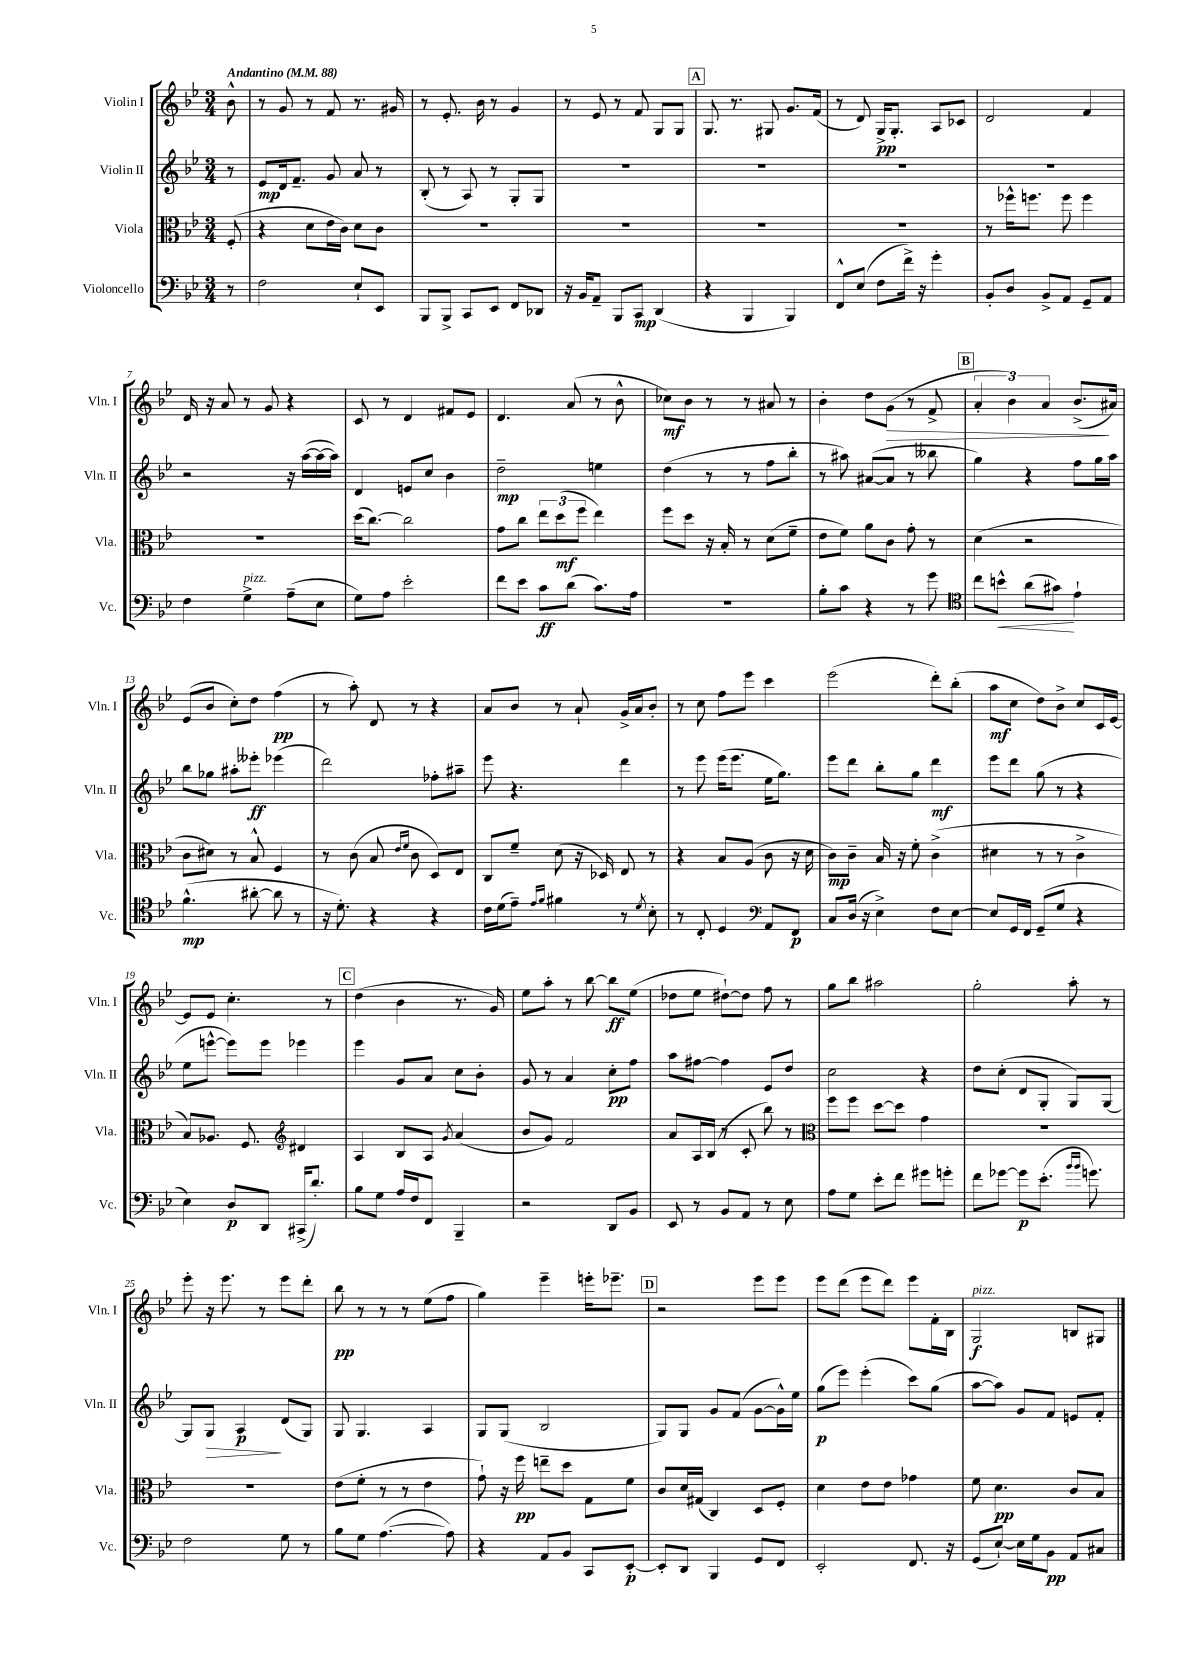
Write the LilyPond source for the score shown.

<<
\new StaffGroup <<
\new Staff = "s0" \with { instrumentName = "Violin I" shortInstrumentName = "Vln. I" } {
    \clef treble \key bes \major \numericTimeSignature \time 3/4 \partial 8 \tempo "Andantino" 4 = 88
    \autoBeamOff bes'8-^ |
    r8 g'8 r8 f'8 r8. gis'16 |
    r8 ees'8.-. bes'16 r8 g'4 |
    r8 ees'8 r8 f'8 g8[ g8] |
    \mark \markup { \box "A" } g8. r8. gis8 g'8.[ f'16]( |
    r8 d'8) g16[->\pp g8.]-. a8[ ces'8] |
    d'2 f'4 |
    d'16 r16 a'8 r8 g'8 r4 |
    c'8 r8 d'4 fis'8[ ees'8] |
    d'4. a'8( r8 bes'8-^ |
    ces''8[\mf) bes'8] r8 r8 ais'8 r8 |
    bes'4-. d''8[ g'8]\>( r8 f'8-> |
    \mark \markup { \box "B" } \tuplet 3/2 { a'4-. bes'4) a'4 } bes'8.[->\!( ais'16]) |
    ees'8[( bes'8] c''8[-.) d''8] f''4\pp( |
    r8 a''8-.) d'8 r8 r4 |
    a'8[ bes'8] r8 a'8-! g'16[-> a'16 bes'8]-. |
    r8 c''8 f''8[ ees'''8] c'''4 |
    ees'''2( d'''8[-.) bes''8]-.( |
    a''8[\mf c''8] d''8[) bes'8]-> c''8[ c'16 ees'16]~ |
    ees'8[ ees'8] c''4.-. r8 |
    \mark \markup { \box "C" } d''4( bes'4 r8. g'16) |
    ees''8[ a''8]-. r8 bes''8~ bes''8[\ff ees''8]( |
    des''8[ ees''8] dis''8[~-!) dis''8] f''8 r8 |
    g''8[ bes''8] ais''2 |
    g''2-. a''8-. r8 |
    ees'''8-. r16 ees'''8. r8 ees'''8[ d'''8]-. |
    bes''8\pp r8 r8 r8 ees''8[( f''8] |
    g''4) ees'''4-- e'''16[-. ees'''8.]-- |
    \mark \markup { \box "D" } r2 ees'''8[ ees'''8] |
    ees'''8[ d'''8]( ees'''8[ d'''8]) ees'''8[ f'16-. bes16] |
    g2\f^\markup { \italic "pizz." } b8[ gis8] \bar "|." |
}
\new Staff = "s1" \with { instrumentName = "Violin II" shortInstrumentName = "Vln. II" } {
    \clef treble \key bes \major \numericTimeSignature \time 3/4 \partial 8
    \autoBeamOff r8 |
    ees'8[\mp d'16 f'8.]-- g'8 a'8 r8 |
    bes8-.( r8 a8) r8 g8[-. g8] |
    R2. |
    \mark \markup { \box "A" } R2. |
    R2. |
    R2. |
    r2 r16 a''16[~( a''16~ a''16]) |
    d'4 e'8[ c''8] bes'4 |
    d''2--\mp e''4 |
    d''4( r8 r8 f''8[ bes''8]-. |
    r8 ais''8) ais'8[~( ais'8] r8 beses''8 |
    \mark \markup { \box "B" } g''4) r4 f''8[ g''16 a''16] |
    bes''8[ ges''8] ais''8[-. eeses'''8]-.\ff ees'''4( |
    d'''2) fes''8[-. ais''8]-- |
    ees'''8 r4. d'''4 |
    r8 ees'''8 ees'''16[( ees'''8.] ees''16[ g''8.]) |
    ees'''8[ d'''8] bes''8[-. g''8] d'''4\mf |
    ees'''8[ d'''8] g''8( r8 r4 |
    ees''8[ e'''8]~-^ e'''8[) e'''8] ees'''4 |
    \mark \markup { \box "C" } ees'''4 g'8[ a'8] c''8[ bes'8]-. |
    g'8 r8 a'4 c''8[-.\pp f''8] |
    a''8[ fis''8]~ fis''4 ees'8[ d''8] |
    c''2 r4 |
    d''8[ c''8]-.( d'8[ g8]-. g8[) g8]~ |
    g8[ g8]\> a4\p\! d'8[( g8]) |
    g8 g4. a4 |
    g8[ g8]( bes2 |
    \mark \markup { \box "D" } g8[) g8] g'8[ f'8]( g'8[~ g'16-^) ees''16] |
    g''8[\p( ees'''8]) ees'''4-.( c'''8[) g''8]( |
    a''8[~ a''8]) g'8[ f'8] e'8[ f'8]-. \bar "|." |
}
\new Staff = "s2" \with { instrumentName = "Viola" shortInstrumentName = "Vla." } {
    \clef alto \key bes \major \numericTimeSignature \time 3/4 \partial 8
    \autoBeamOff f8-.( |
    r4 d'8[ ees'16 c'16]) d'8[ c'8] |
    R2. |
    R2. |
    \mark \markup { \box "A" } R2. |
    R2. |
    r8 fes''16[-^ f''8.] f''8 f''4 |
    R2. |
    d''16[( c''8.]~) c''2 |
    g'8[ c''8] \tuplet 3/2 { ees''8[ d''8\mf( f''8] } ees''4) |
    f''8[ d''8] r16 bes16-. r8 d'8[( f'8]-- |
    ees'8[ f'8]) a'8[ c'8] g'8-. r8 |
    \mark \markup { \box "B" } d'4( r2 |
    c'8[ dis'8]) r8 bes8-^ f4 |
    r8 c'8( bes8 \grace { ees'16[ f'16] } c'8 d8[) ees8] |
    c8[ f'8]-- d'8( r16 des16) ees8 r8 |
    r4 bes8[ a8]( c'8 r16 d'16 |
    c'8[\mp) c'8]-- bes16 r16 f'8-. c'4->( |
    dis'4 r8 r8 c'4-> |
    bes8[) aes8.] f8. \clef treble dis'4 |
    \mark \markup { \box "C" } a4 bes8[ a8] \acciaccatura { g'8 } a'4( |
    bes'8[ g'8]) f'2 |
    a'8[ a16 bes16]( r8 c'8-. bes''8) r8 |
    \clef alto f''8[ f''8] d''8[~ d''8] g'4 |
    R2. |
    R2. |
    ees'8[( f'8]-. r8 r8 ees'4 |
    g'8-!) r16 f''16\pp e''8[-- d''8] g8[ f'8] |
    \mark \markup { \box "D" } c'8[ d'16 gis16]( c4) d8[ f8]-. |
    d'4 ees'8[ ees'8] ges'4 |
    f'8 d'4.\pp c'8[ bes8] \bar "|." |
}
\new Staff = "s3" \with { instrumentName = "Violoncello" shortInstrumentName = "Vc." } {
    \clef bass \key bes \major \numericTimeSignature \time 3/4 \partial 8
    \autoBeamOff r8 |
    f2 ees8[-! ees,8] |
    bes,,8[ bes,,8]-> c,8[ ees,8] f,8[ des,8] |
    r16 bes,16[ a,8]-- bes,,8[ c,8]\mp d,4( |
    \mark \markup { \box "A" } r4 bes,,4 bes,,4) |
    f,8[-^ ees8]( f8[ f'16]->) r16 g'4-. |
    bes,8[-. d8] bes,8[-> a,8] g,8[-- a,8] |
    f4 g4->^\markup { \italic "pizz." } a8[--( ees8] |
    g8[) a8] ees'2-. |
    f'8[ ees'8] c'8[\ff d'8]( c'8.[) a16] |
    R2. |
    bes8[-. c'8] r4 r8 g'8 |
    \mark \markup { \box "B" } \clef tenor c''8[ b'8]-^\< a'8[( gis'8]\!) ees'4-! |
    f'4.-^\mp( ais'8~-. ais'8 r8 |
    r16 d'8.-.) r4 r4 |
    c'16[ d'16( ees'8]--) \grace { ees'16[ f'16] } fis'4 r8 \acciaccatura { d'8 } bes8-. |
    r8 c8-. d4 \clef bass a,8[ f,8]\p |
    c8[ d16]( r16 ees4->) f8[ ees8]~ |
    ees8[ g,16 f,16] g,8[--( g8] r4 |
    ees4) d8[\p d,8] cis,16[->( d'8.]-.) |
    \mark \markup { \box "C" } bes8[ g8] a16[ f16 f,8] bes,,4-- |
    r2 d,8[ bes,8] |
    ees,8 r8 bes,8[ a,8] r8 ees8 |
    a8[ g8] ees'8[-. f'8] gis'8[ g'8]-. |
    f'8[ ges'8]~ ges'8[\p ees'8.]-.( \grace { bes'16[ bes'16] } g'8.) |
    f2 g8 r8 |
    bes8[ g8] a4.~( a8) |
    r4 a,8[ bes,8] c,8[ ees,8]~-.\p |
    \mark \markup { \box "D" } ees,8[-. d,8] bes,,4 g,8[ f,8] |
    ees,2-. f,8. r16 |
    g,8[( ees8]~-!) ees16[ g16 bes,8]\pp a,8[ cis8] \bar "|." |
}
>>
>>
